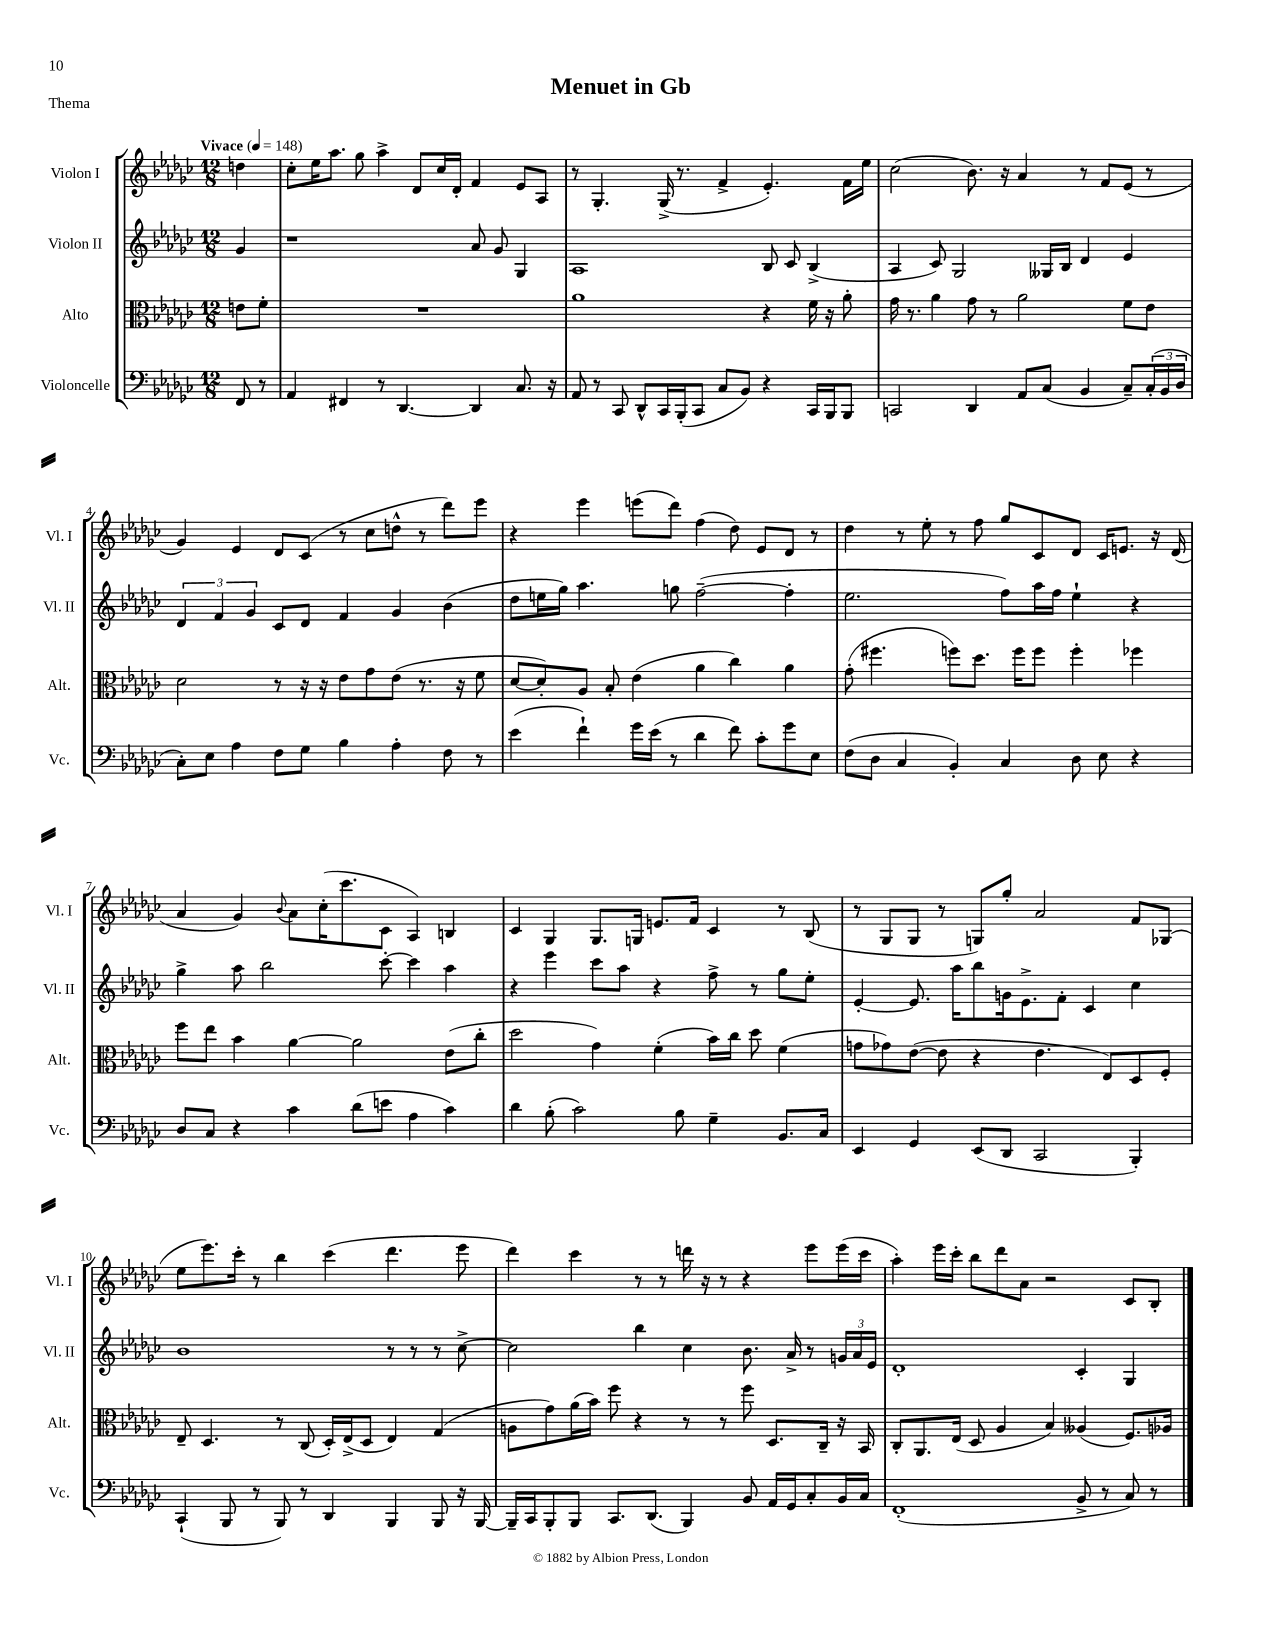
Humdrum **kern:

**kern	**kern	**kern	**kern
*staff4	*staff3	*staff2	*staff1
*clefF4	*clefC3	*clefG2	*clefG2
*k[b-e-a-d-g-c-]	*k[b-e-a-d-g-c-]	*k[b-e-a-d-g-c-]	*k[b-e-a-d-g-c-]
*M12/8	*M12/8	*M12/8	*M12/8
*MM148	*MM148	*MM148	*MM148
8FF	8e	4g-	4dd
8r	8f'	.	.
=	=	=	=
4AA-	1.r	1r	8cc-'
.	.	.	16ee-
.	.	.	8.aa-
4FF#	.	.	.
.	.	.	8gg-
8r	.	.	4aa-^
[4.DD-	.	.	.
.	.	.	8d-
.	.	.	16cc-
.	.	.	16d-'
4DD-]	.	8a-	4f
.	.	8g-	.
8.C-	.	4G-	8e-
.	.	.	8A-
16r	.	.	.
=	=	=	=
8AA-	1a-	1A-	8r
8r	.	.	4.G-'
8CC-	.	.	.
8DD-^^	.	.	.
16CC-	.	.	(16G-^
(16BBB-'	.	.	8.r
8CC-	.	.	.
8C-	.	.	4f^
8BB-)	.	.	.
4r	4r	8B-	4.e-')
.	.	8c-	.
16CC-	16f	(4B-^	.
16BBB-	16r	.	.
8BBB-	8a-'	.	16f
.	.	.	16ee-
=	=	=	=
2CC	16g-	4A-	(2cc-
.	8.r	.	.
.	4a-	8c-)	.
.	.	2G-	.
4DD-	8g-	.	8.b-)
.	8r	.	.
.	.	.	16r
8AA-	2a-	.	4a-
(8C-	.	16G--	.
.	.	16B-	.
4BB-	.	4d-	8r
.	.	.	8f
8C-~)	8f	4e-	(8e-
(24C-'	8e-	.	8r
24BB-	.	.	.
24D-	.	.	.
=	=	=	=
8C-')	2d-	6d-	4g-)
8E-	.	.	.
.	.	6f	.
4A-	.	.	4e-
.	.	6g-	.
8F	8r	8c-	8d-
8G-	16r	8d-	(8c-
.	16r	.	.
4B-	8e-	4f	8r
.	8g-	.	8cc-
4A-'	(8e-	4g-	8dd^^
.	8.r	.	8r
8F	.	(4b-	8ddd-)
.	16r	.	.
8r	8f	.	8eee-
=	=	=	=
(4e-	[8d-	8dd-	4r
.	8d-'])	16ee	.
.	.	16gg-)	.
4f`)	8A-	4.aa-	4eee-
.	8B-'	.	.
16g-	(4e-	.	(8eee
(16e-	.	.	.
8r	.	8gg	8ddd-)
4d-	4a-	([2ff~	(4ff
8f)	4cc-)	.	8dd-)
8c-'	.	.	8e-
8g-	4a-	4ff']	8d-
8E-	.	.	8r
=	=	=	=
(8F	(8g-'	2.ee-	4dd-
8D-	4.ff#	.	.
4C-	.	.	8r
.	.	.	8ee-'
4BB-')	8ff)	.	8r
.	8.dd-	.	8ff
4C-	.	8ff)	8gg-
.	16ff	.	.
.	8ff	16aa-	8c-
.	.	16ff	.
8D-	4ff'	4ee-`	8d-
8E-	.	.	16c-
.	.	.	8.e
4r	4ff-	4r	.
.	.	.	16r
.	.	.	(16d-
=	=	=	=
8D-	8ff	4gg-^	4a-
8C-	8ee-	.	.
4r	4b-	8aa-	4g-)
.	.	2bb-	.
.	.	.	8qqb-
4c-	[4a-	.	8a-
.	.	.	(16cc-'
.	.	.	8.ccc-
(8d-	2a-]	.	.
8e	.	[8ccc-'	8c-
4A-	.	4ccc-]	4A-)
4c-)	(8e-	4aa-	4B
.	8cc-'	.	.
=	=	=	=
4d-	2dd-	4r	4c-
(8B-'	.	4eee-	4G-
2c-)	.	.	.
.	4g-)	8ccc-	8.G-
.	.	8aa-	.
.	.	.	16G
.	(4f'	4r	8.e
8B-	.	.	.
.	.	.	16f
4G-~	16b-)	8ff^	4c-
.	16cc-	.	.
.	8dd-	8r	.
8.BB-	(4f	8gg-	8r
.	.	8ee-'	(8B-
16C-	.	.	.
=	=	=	=
4EE-	8g	[4e-'	8r
.	8g-)	.	8G-
4GG-	([8e-	8.e-]	8G-
.	8e-]	.	8r
.	.	16aa-	.
(8EE-	4r	8bb-	8G)
8DD-	.	16g	8gg-'
.	.	8.e-^	.
2CC-	4.e-	.	2a-
.	.	8f'	.
.	.	4c-	.
.	8E-)	.	.
4BBB-')	8D-	4cc-	8f
.	8F'	.	(8G-
=	=	=	=
(4CC-`	8E-~	1b-	8ee-
.	4.D-	.	8.eee-)
8BBB-	.	.	.
.	.	.	16ccc-'
8r	.	.	8r
8BBB-)	8r	.	4bb-
8r	(8C-	.	.
4DD-	16D-')	.	(4ccc-
.	(16E-^	.	.
.	8D-	.	.
4BBB-	4E-)	8r	4.ddd-
.	.	8r	.
8BBB-	(4G-	8r	.
16r	.	[8cc-^	8eee-
[16BBB-	.	.	.
=	=	=	=
16BBB-~]	8A	2cc-]	4ddd-)
16CC-	.	.	.
8BBB-'	8g-)	.	.
8BBB-	(16a-	.	4ccc-
.	16b-)	.	.
8.CC-	8ff	.	.
.	4r	4bb-	8r
(8.DD-	.	.	.
.	.	.	8r
4BBB-)	8r	4cc-	16ddd
.	.	.	16r
.	8r	.	8r
8BB-	8ff	8.b-	4r
16AA-	8.D-	.	.
16GG-	.	16a-^	.
8C-'	.	8r	8eee-
.	16C-~	.	.
16BB-	16r	24g	(16eee-
.	.	24a-	.
16C-	16BB-	.	16ccc-
.	.	24e-	.
=	=	=	=
(1FF'	8C-'	1d-'	4aa-')
.	8.AA-	.	.
.	.	.	16eee-
.	(16E-	.	16ccc-'
.	8D-	.	8bb-
.	4A-	.	8ddd-
.	.	.	8a-
.	4B-)	.	2r
8BB-^	(4A--	4c-'	.
8r	.	.	.
8C-)	8.F)	4G-	8c-
8r	.	.	8B-'
.	16A-	.	.
==	==	==	==
*-	*-	*-	*-
